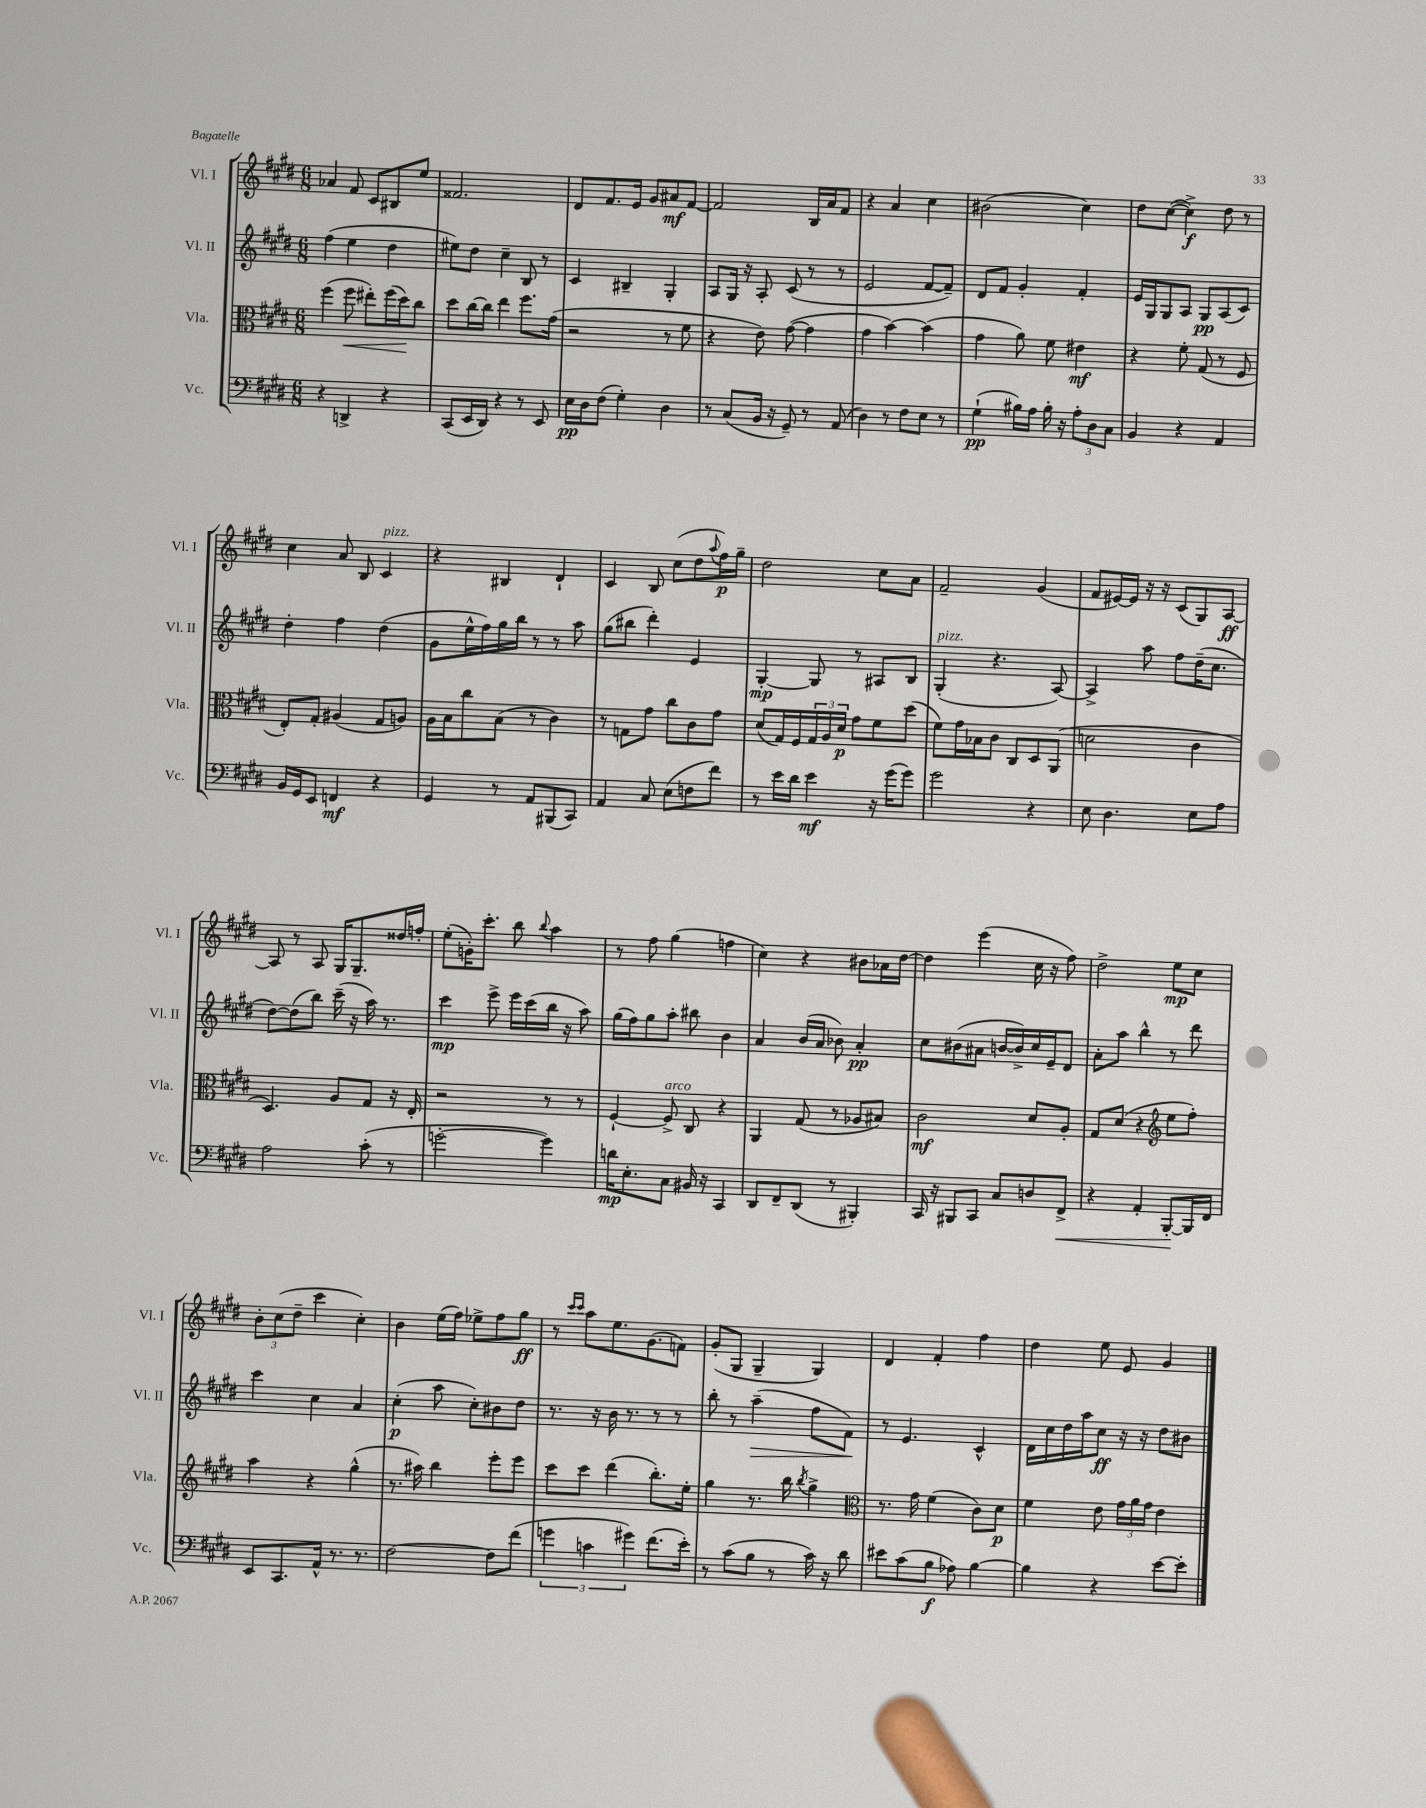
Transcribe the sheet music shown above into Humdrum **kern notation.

**kern	**dynam	**kern	**dynam	**kern	**dynam	**kern	**dynam
*part4	*part4	*part3	*part3	*part2	*part2	*part1	*part1
*staff4	*staff4	*staff3	*staff3	*staff2	*staff2	*staff1	*staff1
*I"Vc.	*	*I"Vla.	*	*I"Vl. II	*	*I"Vl. I	*
*I'Vc.	*	*I'Vla.	*	*I'Vl. II	*	*I'Vl. I	*
*clefF4	*	*clefC3	*	*clefG2	*	*clefG2	*
*k[f#c#g#d#]	*	*k[f#c#g#d#]	*	*k[f#c#g#d#]	*	*k[f#c#g#d#]	*
*M6/8	*	*M6/8	*	*M6/8	*	*M6/8	*
=33	=33	=33	=33	=33	=33	=33	=33
4r	.	(4ff#\	.	(4ff#\	.	4a-X/	.
!	!	!	!LO:HP:b	!	!	!	!
4DDn^/	.	8ff#\	<	4ee\	.	8f#/	.
.	.	8ee#X'\L)	.	.	.	8c#/L	.
4r	.	(16ff#\L	.	4dd#\	.	8B#X/	.
.	.	16dd#\J)	.	.	.	.	.
.	.	8cc#\J	[	.	.	8ee/J	.
=34	=34	=34	=34	=34	=34	=34	=34
(8CC#/L	.	8dd#\L	.	8ee#X\L)	.	2.f##X/	.
16EE/L	.	[16cc#\L	.	8dd#\J	.	.	.
16DD#/JJ)	.	16cc#\JJ]	.	.	.	.	.
4r	.	4ee\	.	4cc#~\	.	.	.
8r	.	8.ff#\L	.	8B/	.	.	.
8EE/	.	.	.	8r	.	.	.
.	.	(16g#\Jk	.	.	.	.	.
=35	=35	=35	=35	=35	=35	=35	=35
16E\LL	pp	2r	.	4c#/	.	8d#/L	.
16D#\J	.	.	.	.	.	.	.
(8F#\J	.	.	.	.	.	8.f#/	.
4G#'\)	.	.	.	4B#X~/	.	.	.
.	.	.	.	.	.	16e/Jk	.
.	.	.	.	.	.	8g#/L	.
4D#\	.	8r	.	4G#'/	.	8a#X/	mf
.	.	8f#\	.	.	.	[8f#/J	.
=36	=36	=36	=36	=36	=36	=36	=36
8r	.	4r	.	8A/L	.	2f#/]	.
(8C#/L	.	.	.	16G#/Jk	.	.	.
.	.	.	.	16r	.	.	.
16BB/Jk	.	8e\)	.	8A'/	.	.	.
16r	.	.	.	.	.	.	.
8GG#~/)	.	([8g#\	.	(8c#/	.	.	.
8r	.	4g#\]	.	8r	.	16B/LL	.
.	.	.	.	.	.	16a/J	.
(8AA/	.	.	.	8r	.	8f#/J	.
=37	=37	=37	=37	=37	=37	=37	=37
4D#\)	.	4g#\	.	2e/	.	4r	.
8r	.	[4b\)	.	.	.	4a/	.
8F#\L	.	.	.	.	.	.	.
8E\J	.	(4b\]	.	[8f#/L	.	4cc#\	.
8r	.	.	.	8f#~/J])	.	.	.
=38	=38	=38	=38	=38	=38	=38	=38
(4G#`\	pp	4g#\	.	8d#/L	.	(2b#X\	.
.	.	.	.	8f#/J	.	.	.
16B#X\LL)	.	8a\)	.	4g#'/	.	.	.
16A\JJ	.	.	.	.	.	.	.
16B#'\	.	8f#\	.	.	.	.	.
16r	.	.	.	.	.	.	.
12A'\L	.	4e#X\	mf	4f#'/	.	4cc#\)	.
12D#\	.	.	.	.	.	.	.
12C#\J	.	.	.	.	.	.	.
=39	=39	=39	=39	=39	=39	=39	=39
4BB/	.	4r	.	16e/LL	.	8dd#\L	.
.	.	.	.	16G#/J	.	.	.
.	.	.	.	8G#/	.	([8cc#\J	.
4r	.	8f#'\	.	8A/J	.	4cc#^\])	f
.	.	(8G#/	.	8G#/L	pp	.	.
4AA/	.	8r	.	(8A/	.	8dd#\	.
.	.	8F#/	.	8c#/J)	.	8r	.
!!LO:LB:g=z
=40	=40	=40	=40	=40	=40	=40	=40
16BB/LL	.	8E'/L)	.	4dd#'\	.	4cc#\	.
16GG#/J	.	.	.	.	.	.	.
8EE/J	.	8G#'/J	.	.	.	.	.
4FFn/	mf	(4A#X/	.	4ff#\	.	8a/	.
.	.	.	.	.	.	8B/	.
!	!	!	!	!	!	!LO:TX:a:i:t=pizz.	!
4r	.	8G#/L	.	(4dd#\	.	4c#/	.
.	.	8An/J)	.	.	.	.	.
=41	=41	=41	=41	=41	=41	=41	=41
4GG#/	.	16A\LL	.	8g#\L	.	4r	.
.	.	16B\J	.	.	.	.	.
.	.	8cc#\	.	16ee^^\L	.	.	.
.	.	.	.	16ff#\)	.	.	.
8r	.	(8B\J	.	16gg#\	.	4B#X/	.
.	.	.	.	16bb\JJ	.	.	.
8AA/L	.	8r	.	8r	.	.	.
(8BBB#X/	.	4c#\)	.	8r	.	4d#`/	.
8CC#/J)	.	.	.	8aa\	.	.	.
=42	=42	=42	=42	=42	=42	=42	=42
4AA/	.	8r	.	(8gg#\L	.	4c#/	.
.	.	8Gn\L	.	8bb#X\J	.	.	.
8C#/	.	8g#\J	.	4ddd#'\)	.	8B/	.
(8E\L	.	8cc#\L	.	.	.	(8cc#\L	.
8Fn\	.	8c#\	.	4e/	.	8dd#\	.
.	.	.	.	.	.	8qqaa/	.
8f#\J)	.	8g#\J	.	.	.	16ff#\L)	p
.	.	.	.	.	.	16gg#~\JJ	.
=43	=43	=43	=43	=43	=43	=43	=43
8r	.	(8d#/L	.	[4G#'/	mp	2dd#\	.
16e\LL	.	16G#/L)	.	.	.	.	.
16d#\JJ	.	16F#/	.	.	.	.	.
4e\	mf	24G#/	.	8G#/]	.	.	.
.	.	24A/	.	.	.	.	.
.	.	24d#/JJ	p	.	.	.	.
.	.	8g#\L	.	8r	.	.	.
16r	.	8f#\	.	8A#X/L	.	8cc#\L	.
(16g#\KL	.	.	.	.	.	.	.
8g#\J)	.	(8dd#\J	.	8B/J	.	8a\J	.
=44	=44	=44	=44	=44	=44	=44	=44
!	!	!	!	!LO:TX:a:i:t=pizz.	!	!	!
2g#\	.	8f#\L)	.	(4G#'/	.	2f#~/	.
.	.	16g#\L	.	.	.	.	.
.	.	16B-X\J	.	.	.	.	.
.	.	8c#\J	.	4.r	.	.	.
.	.	8C#/L	.	.	.	.	.
4r	.	8D#/	.	.	.	(4g#/	.
.	.	(8AA/J	.	[8A/)	.	.	.
=45	=45	=45	=45	=45	=45	=45	=45
8E\	.	2dn\	.	4A^/]	.	8f#/L	.
4.D#\	.	.	.	.	.	[16e#X/L)	.
.	.	.	.	.	.	16e#/JJ]	.
.	.	.	.	8aa\	.	16r	.
.	.	.	.	.	.	16r	.
.	.	.	.	8ff#\L	.	(8c#/L	.
8E\L	.	4c#\	.	(16dd#~\K	.	8G#/)	.
.	.	.	.	8.cc#\J	.	.	.
8A\J	.	.	.	.	.	[8A/J	ff
!!LO:LB:g=z
=46	=46	=46	=46	=46	=46	=46	=46
2A\	.	4.D#/)	.	[8dd#\L)	.	8A/]	.
.	.	.	.	(8dd#\]	.	8r	.
.	.	.	.	8bb\J)	.	8A/	.
.	.	8A/L	.	(16ccc#~\	.	16G#/KL	.
.	.	.	.	16r	.	8.G#~/	.
(8c#'\	.	8G#/J	.	16aa\)	.	.	.
.	.	.	.	8.r	.	.	.
8r	.	16r	.	.	.	16dd##X/L	.
.	.	16E'/	.	.	.	16ffn'/JJ	.
=47	=47	=47	=47	=47	=47	=47	=47
[2gn'\	.	2r	.	4ccc#\	mp	(8ee'\L	.
.	.	.	.	.	.	16gn'\K)	.
.	.	.	.	.	.	8.ccc#'\J	.
.	.	.	.	8eee^\	.	.	.
.	.	.	.	16eee\LL	.	8bb\	.
.	.	.	.	(16ccc#\	.	.	.
.	.	.	.	.	.	8qqbb/	.
4g\])	.	8r	.	16bb\JJ	.	4aa\	.
.	.	.	.	16r	.	.	.
.	.	8r	.	8aa\)	.	.	.
=48	=48	=48	=48	=48	=48	=48	=48
16dn\KL	mp	[4F#`/	.	(16gg#\LL	.	8r	.
8.E'\	.	.	.	16ff#\J)	.	.	.
.	.	.	.	8gg#\	.	8ff#\	.
!	!	!LO:TX:a:i:t=arco	!	!	!	!	!
8C#\J	.	8F#^/]	.	8aa'\J	.	(4gg#\	.
16BB#X/	.	8C#/	.	8bb#X\	.	.	.
16r	.	.	.	.	.	.	.
4CC#/	.	4r	.	4b\	.	4ffn\	.
=49	=49	=49	=49	=49	=49	=49	=49
8DD#/L	.	4AA/	.	4a/	.	4cc#\)	.
8FF#~/	.	.	.	.	.	.	.
(8DD#/J	.	(8G#/	.	(16b/LL	.	4r	.
.	.	.	.	16a/JJ	.	.	.
8r	.	8r	.	8b-X\)	.	.	.
4BBB#X'/)	.	8A-X/L	.	4a'/	pp	8b#X\L	.
.	.	8B#X/J)	.	.	.	16a-X\L	.
.	.	.	.	.	.	[16dd#\JJ	.
=50	=50	=50	=50	=50	=50	=50	=50
16CC#/	.	2c#\	mf	8cc#\L	.	4dd#\]	.
16r	.	.	.	.	.	.	.
8BBB#X/L	.	.	.	(8b#X\	.	.	.
8CC#/J	.	.	.	8a#X\J	.	(4eee\	.
8C#/L	.	.	.	[16bn/LL	.	.	.
.	.	.	.	16b^/])	.	.	.
8Dn/	.	8d#/L	.	16cc#/	.	16cc#\	.
.	.	.	.	16e~/J	.	16r	.
!	!LO:HP:b	!	!	!	!	!	!
8FF#^/J	<	8A'/J	.	8d#/J	.	8ff#\)	.
=51	=51	=51	=51	=51	=51	=51	=51
4r	.	8G#/L	.	8a'\L	.	2dd#^\	.
.	.	(8d#/J	.	8aa\J	.	.	.
4AA'/	.	4r	.	4bb^^\	.	.	.
*	*	*clefG2	*	*	*	*	*
[8BBB'/L	.	8ee\L	.	8r	.	8ee\L	mp
16BBB/L]	[	8ff#'\J)	.	8ddd#\	.	8cc#\J	.
16FF#/JJ	.	.	.	.	.	.	.
!!LO:LB:g=z
=52	=52	=52	=52	=52	=52	=52	=52
8EE/L	.	4aa\	.	4ccc#\	.	12b'\L	.
.	.	.	.	.	.	(12cc#\	.
8.CC#/	.	.	.	.	.	.	.
.	.	.	.	.	.	12dd#~\J	.
.	.	4r	.	4cc#\	.	4ccc#\	.
16AA^^/Jk	.	.	.	.	.	.	.
8.r	.	.	.	.	.	.	.
.	.	(4gg#^^\	.	4a/	.	4cc#'\)	.
8.r	.	.	.	.	.	.	.
=53	=53	=53	=53	=53	=53	=53	=53
[2F#\	.	8.r	.	(4cc#'\	p	4b\	.
.	.	16aa#X\)	.	.	.	.	.
.	.	4bb\	.	8aa\	.	(16ee\LL	.
.	.	.	.	.	.	16ff#\JJ)	.
.	.	.	.	8cc#'\L)	.	8ee-X^\L	.
8F#\L]	.	8eee'\L	.	8b#X\	.	8ff#\	.
(8f#\J	.	8eee\J	.	8dd#\J	.	8gg#\J	ff
=54	=54	=54	=54	=54	=54	=54	=54
6gn\	.	8ccc#\L	.	8.r	.	8r	.
.	.	.	.	.	.	16qqccc#/LL	.
.	.	.	.	.	.	16qqccc#/JJ	.
.	.	8ccc#\J	.	.	.	8aa\L	.
6cn\	.	.	.	.	.	.	.
.	.	.	.	16r	.	.	.
.	.	(4ddd#\	.	16b\	.	8.ee\	.
.	.	.	.	8.r	.	.	.
6g#X\)	.	.	.	.	.	.	.
.	.	.	.	.	.	(8.g#\	.
(8.f#\L	.	8.bb'\L)	.	8r	.	.	.
.	.	.	.	8r	.	8fn\J)	.
16e'\Jk)	.	16ee'\Jk	.	.	.	.	.
=55	=55	=55	=55	=55	=55	=55	=55
8r	.	4gg#\	.	8bb'\	.	(8g#'/L	.
(8c#\L	.	.	.	8r	.	8G#/J	.
!	!	!	!	!	!LO:HP:b	!	!
8B\J	.	8.r	.	(4aa~\	>	4G#~/	.
8r	.	.	.	.	.	.	.
.	.	16bb\	.	.	.	.	.
.	.	8qbb/	.	.	.	.	.
16c#\)	.	4gg#^\	.	8ff#\L	.	4G#/)	.
16r	.	.	.	.	.	.	.
8d#\	.	.	.	8f#\J)	.	.	.
.	.	.	.	.	]	.	.
=56	=56	=56	=56	=56	=56	=56	=56
*	*	*clefC3	*	*	*	*	*
8e#X\L	.	8.r	.	8r	.	4d#/	.
(8c#\	.	.	.	4.e/	.	.	.
.	.	16g#\	.	.	.	.	.
8B\J	f	(4f#\	.	.	.	4f#'/	.
8A-X\)	.	.	.	.	.	.	.
[4B\	.	8c#\L)	.	4c#^^/	.	4ff#\	.
.	.	8d#\J	p	.	.	.	.
=57	=57	=57	=57	=57	=57	=57	=57
4B\]	.	4f#\	.	16d#\LL	.	4dd#\	.
.	.	.	.	16cc#\	.	.	.
.	.	.	.	16dd#\	.	.	.
.	.	.	.	16aa\J	.	.	.
4r	.	8e\	.	8cc#\J	ff	8ee\	.
.	.	24g#\LL	.	16r	.	8e/	.
.	.	24a\	.	.	.	.	.
.	.	.	.	16r	.	.	.
.	.	24g#\JJ	.	.	.	.	.
[8e\L	.	4e\	.	8dd#\L	.	4g#/	.
8e'\J]	.	.	.	8b#X\J	.	.	.
==	==	==	==	==	==	==	==
*-	*-	*-	*-	*-	*-	*-	*-
